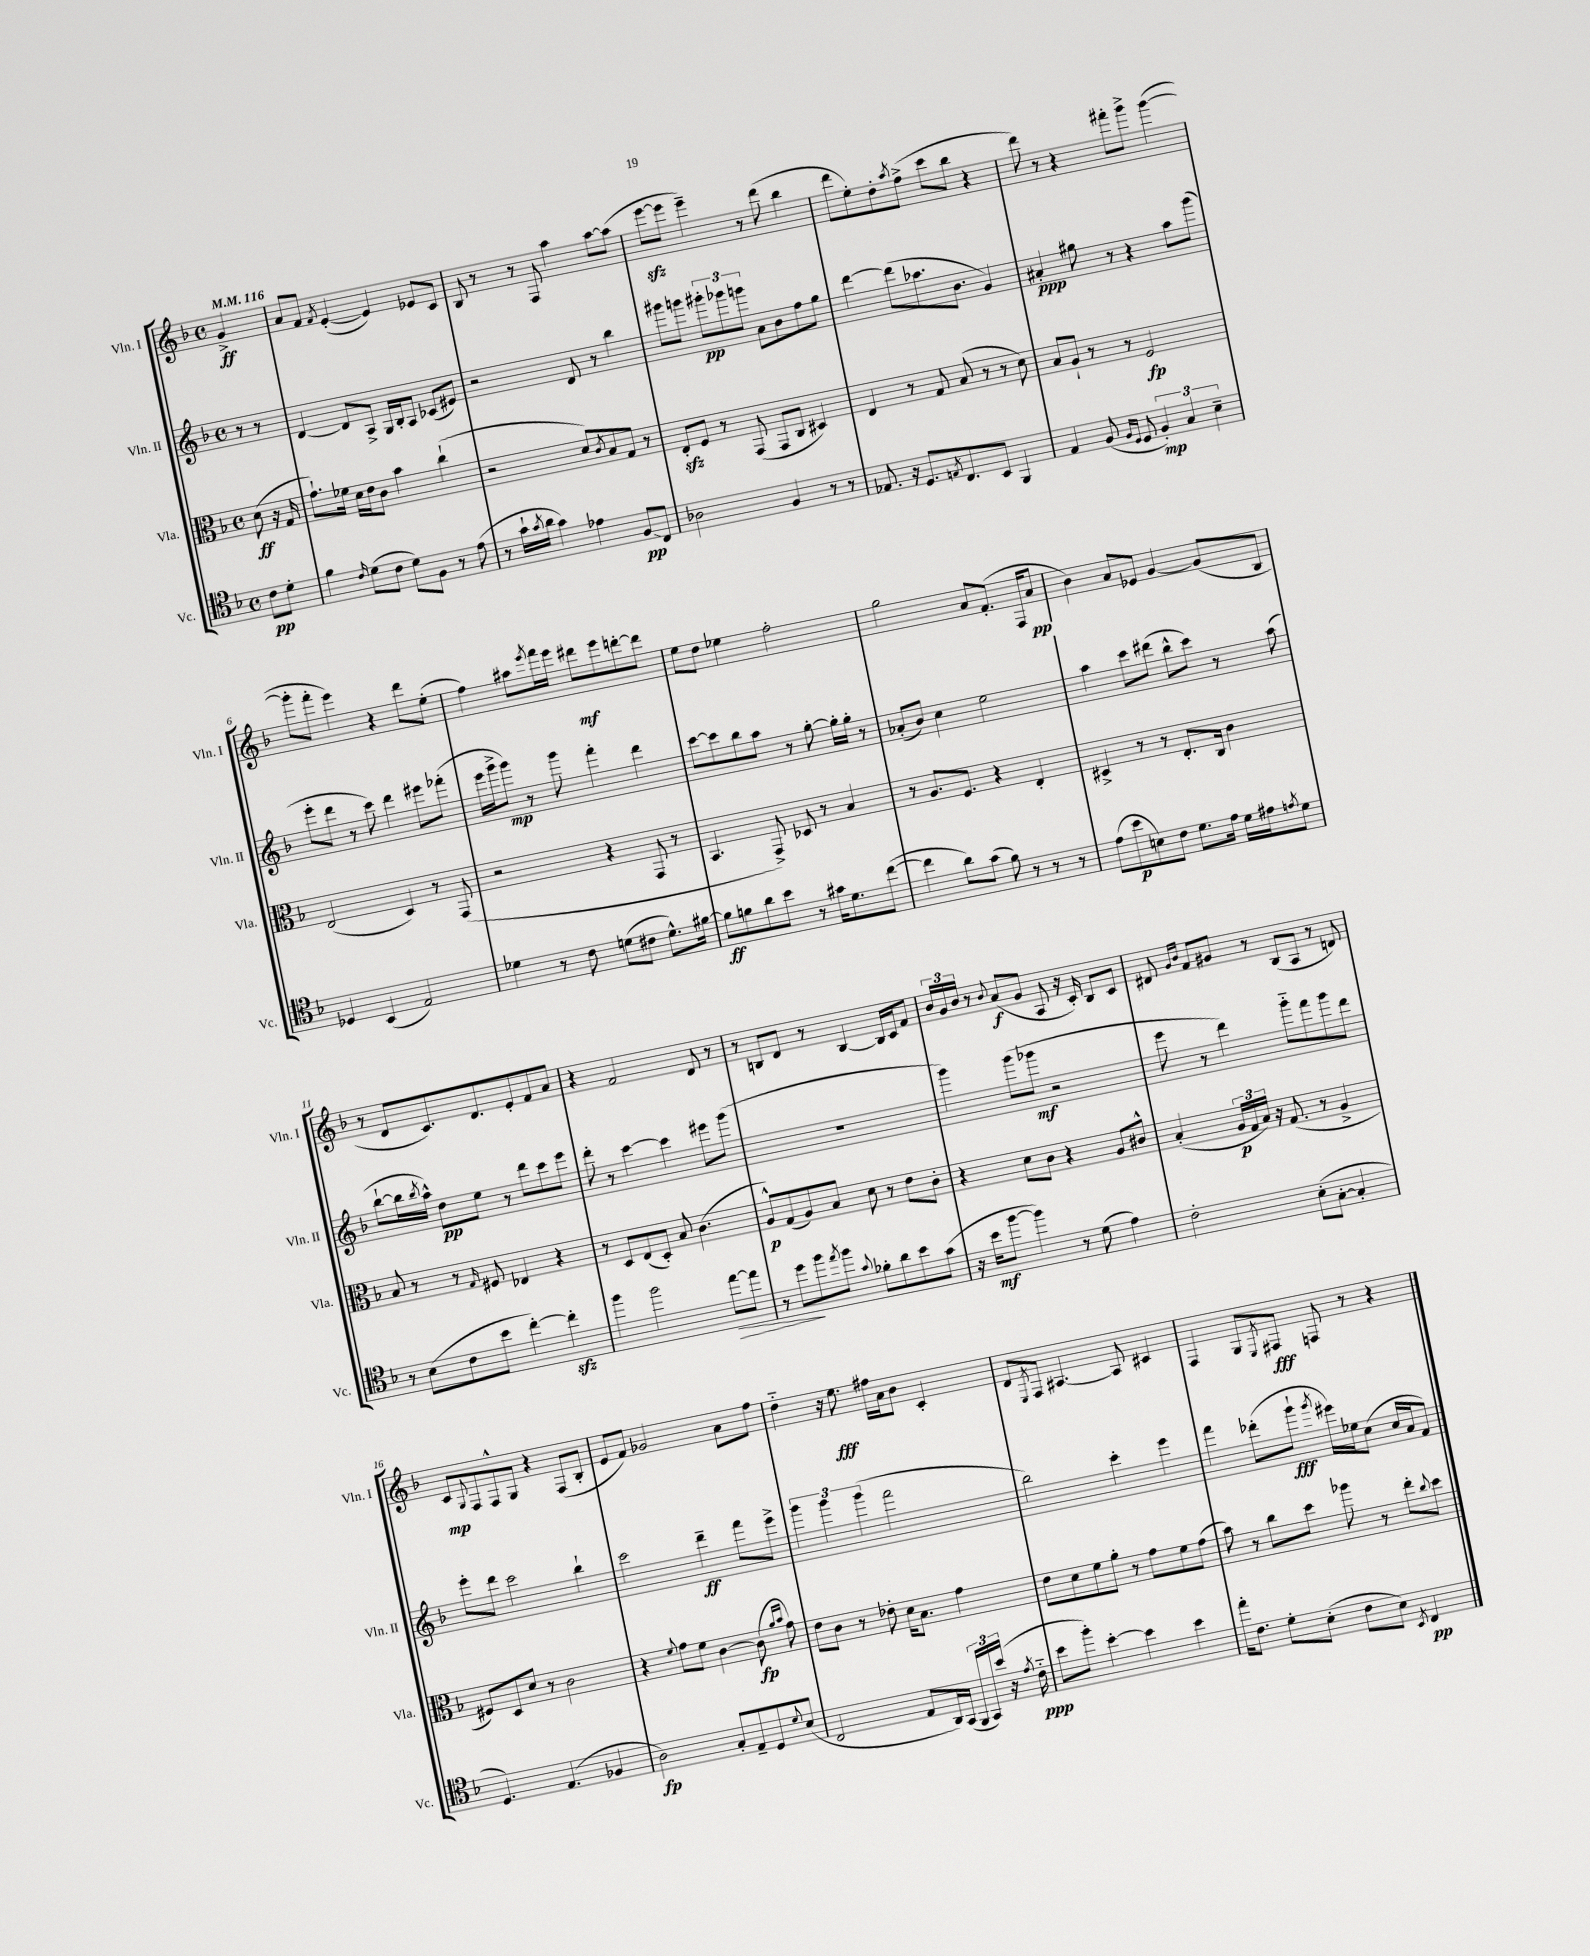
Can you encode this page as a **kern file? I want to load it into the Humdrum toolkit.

**kern	**kern	**kern	**kern
*staff4	*staff3	*staff2	*staff1
*clefC4	*clefC3	*clefG2	*clefG2
*k[b-]	*k[b-]	*k[b-]	*k[b-]
*M4/4	*M4/4	*M4/4	*M4/4
*met(c)	*met(c)	*met(c)	*met(c)
*MM116	*MM116	*MM116	*MM116
8c	(8d	8r	4g^
8d'	16r	8r	.
.	16G	.	.
=	=	=	=
4f	8.g`)	[4d	8a
.	.	.	8f
.	16f-	.	.
16qqc	.	.	8qf
(8d	16d	8d]	([4e'
.	16e	.	.
8c	8c	8A^	.
8d)	4b-	16G	4e])
.	.	16B-'	.
8F	.	8A	.
8r	(4cc`	(8c-	8e-
(8e	.	8e#)	8c
=	=	=	=
8r	2r	2r	8B-
16g`	.	.	8r
8qg	.	.	.
16a	.	.	.
4g)	.	.	8r
.	.	.	8F
4e-	8d)	8d	4aa
.	8qc	.	.
.	8B-	8r	.
8F	8G	4bb-	[8aa
8C	8r	.	(8aa]
=	=	=	=
2A-	8E'	8ggg#	[8eee
.	8F	8ggg	8eee]
.	8r	12ggg#'	4eee~)
.	.	12ggg-	.
.	(8GG	.	.
.	.	12ggg	.
4F	8GG	8a	8r
.	8C	8b-	(8ddd
8r	4D#)	8ff	4bb-
8r	.	8gg	.
=	=	=	=
8.E-	4E	[4ddd	8ddd
.	.	.	8ee')
16r	.	.	.
8.D	8r	(8ddd]	8dd'
.	.	.	8qaa
.	8G	8.aa-	(8ff^
8qE	.	.	.
8.C	.	.	.
.	(8B-	.	8ccc
.	.	8.b-	.
8BB-	8r	.	8bb-
4FF	8r	4g)	4r
.	8d)	.	.
=	=	=	=
4E	8B-	4a#'	8ddd)
.	8A`	.	8r
(8F	8r	8gg#	4r
16qqF	.	.	.
16qqD	.	.	.
8D	8r	8r	.
6F')	2F	4r	8fff#'
.	.	.	8ggg^
6G	.	.	.
.	.	8aa	([4ggg
6B-~	.	.	.
.	.	(8ggg	.
=	=	=	=
4D-	(2E	8eee'	8ggg']
.	.	8ddd	8fff'
(4BB-	.	8r	4eee)
.	.	8ccc)	.
2E)	4D)	4ddd	4r
.	8r	8eee#	8ddd
.	(8GG	(8fff-'	(8ee'
=	=	=	=
4d-	2r	16eee	4ff)
.	.	16ggg^	.
.	.	8ggg)	.
8r	.	8r	8aa#
.	.	.	8qeee
8c	.	8ggg	16fff
.	.	.	16eee
(8d	4r	4fff'	8ddd#
8c#	.	.	8eee
8.d^^)	8GG	4ddd	[8ddd'
.	8r	.	8ddd]
[16f#	.	.	.
=	=	=	=
8f#]	4.BB-	[8ccc	8ee
8f	.	8ccc]	8dd
8a	.	8bb-	4ee-
8b-	8GG^)	8aa	.
8r	8D-	8r	2ff'
16g#	8r	[8gg'	.
8.d	.	.	.
.	4B-	16gg']	.
.	.	16gg'	.
([8cc	.	8r	.
=	=	=	=
4cc]	8r	(8a-'	2gg
.	8.A	8b-)	.
8a)	.	4cc	.
.	8.F	.	.
(8g	.	.	.
8f)	4r	2ee	8a
8r	.	.	(8.f'
8r	4E'	.	.
.	.	.	16F
8r	.	.	8a
=	=	=	=
(8e	4D#^	4aa	4b-)
8b-	.	.	.
8B)	8r	8ccc	8a
8c	8r	(8ddd#	8e-
8.d	8.E'	8bb-^^	[4g
.	.	8ccc)	.
16e	16C	.	.
16d	4c	8r	(8g]
16e#	.	.	.
8qe	.	.	.
8d	.	(8aa	8B-
=	=	=	=
8r	8B-	[8bb-`	8r
(8B-	8r	16bb-]	8d
.	.	8qbb-	.
.	.	16aa^^)	.
8c	8r	8dd	8.c)
.	16qqG	.	.
8b-	8F#	8ee	.
.	.	.	8.d
[4cc')	4E-	8r	.
.	.	8ddd	8e'
4cc']	4r	8ccc	8f
.	.	8eee	8a
=	=	=	=
4ff	8r	8ddd'	4r
.	8D	8r	.
2ff	(8E	[4ccc	2f
.	8D')	.	.
.	8B-	4ccc]	.
.	(4.c	.	.
[8ee	.	8eee#	8d
8ee]	.	(8ggg	8r
=	=	=	=
8r	8A^^)	1r	8r
8dd	(8G	.	8B
8ff	8A)	.	8d
8qee	.	.	.
8ff	8B-	.	8r
8qqg	.	.	.
8f-'	8d	.	[4B
8a	8r	.	.
8b-	8e	.	16B]
.	.	.	16c
(8g	8c'	.	8f
=	=	=	=
16r	4r	4ggg)	24b-
.	.	.	24g
16b-	.	.	.
.	.	.	24b-
[8ff	.	.	8r
.	.	.	8qqb-
4ff])	8d	(8ggg	(8a
.	8c	8ggg-	8g
8r	4r	2r	8A
(8d	.	.	16r
.	.	.	16c')
4e)	8A	.	8B-
.	8c#^^	.	8c
=	=	=	=
2c'	(4B-'	8eee	8d#
.	.	.	16qqg
.	.	.	16qqb-
.	.	8r	8f
.	24A	4ddd)	8g#
.	24G	.	.
.	24B-)	.	.
.	16r	.	8r
.	(8.G	.	.
(8B-'	.	8ggg'~	(8B-
[8G'	8r	8fff	8A
4G']	4A^	8ggg	8r
.	.	8ddd	8d)
=	=	=	=
4.D)	8F#)	8eee'	8c
.	.	.	8qqG
.	8D	8ddd	8F
.	8d	2ccc	8F^^
(4.E	8r	.	8G
.	2c	.	4r
4F-	.	4bb-`	(8F
.	.	.	8B-'
=	=	=	=
2A)	4r	2ccc	8e
.	.	.	8f)
.	8qqf	.	.
.	8g	.	2g-
.	8f	.	.
8G'	[4c	4ddd~	.
8E~	.	.	.
8D	(8c]	8fff	8a
.	16qqa	.	.
8qqd	16qqb-	.	.
(8B-	8g)	8eee^	8ff
=	=	=	=
2C	8e	6ggg	4dd'~
.	8c	.	.
.	.	6ggg	.
.	8r	.	16r
.	.	.	8.ee
.	.	(6ggg	.
.	8e-'	.	.
8E	16d	2fff	16ff#
.	8.B-	.	16a
16AA)	.	.	8b-
(16GG	.	.	.
24FF	4g	.	4c'
24GG)	.	.	.
(24b-	.	.	.
16r	.	.	.
8qe	.	.	.
16c'~	.	.	.
=	=	=	=
8b-	8e	2bb-)	8d
.	.	.	8qE
8ff')	8d	.	8F
[4b-'	8f	.	[4.A#
.	8a'	.	.
4b-]	8r	4ccc'	.
.	8g	.	8A#]
4b-	8f	4eee	4c#
.	(8g	.	.
=	=	=	=
16ee'	8b-)	4fff	4F
8.c	.	.	.
.	8r	.	.
8d'	8cc	(8ddd-'	8G
.	.	.	8qE
(8B-'	8dd	8ggg`	8F#
.	.	8qggg	.
8c	8aa-	16eee#)	8F
.	.	16ee-	.
8B-)	8r	(8cc	8r
8qBB-	.	.	.
4C	8ee'	16cc	4r
.	.	16a	.
.	8qqcc	.	.
.	8dd	8f)	.
==	==	==	==
*-	*-	*-	*-
